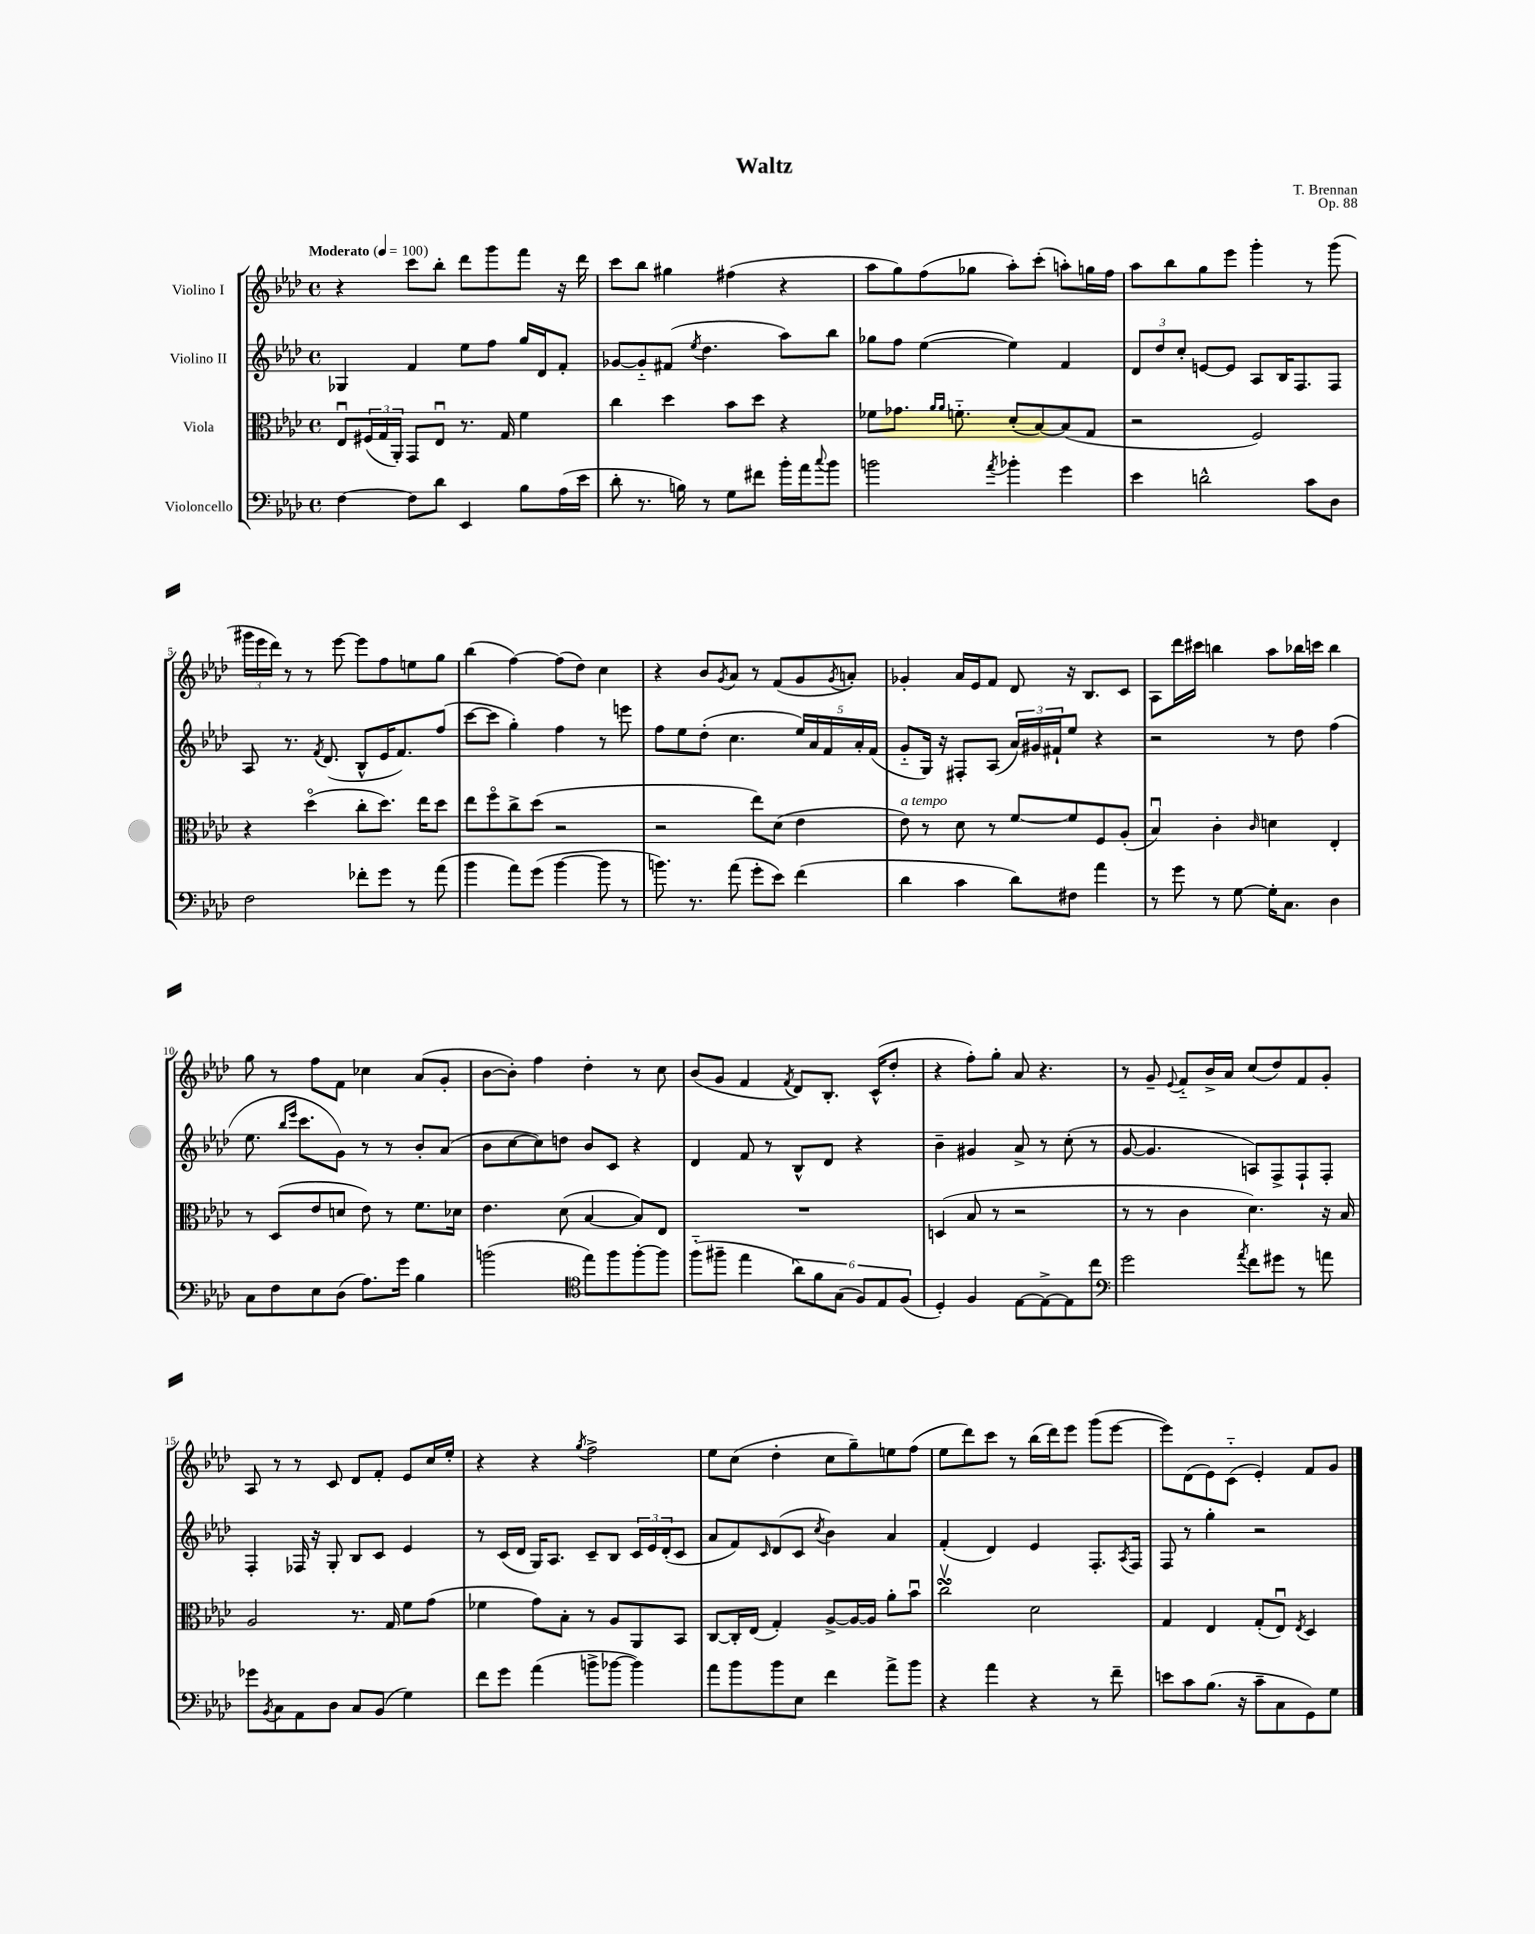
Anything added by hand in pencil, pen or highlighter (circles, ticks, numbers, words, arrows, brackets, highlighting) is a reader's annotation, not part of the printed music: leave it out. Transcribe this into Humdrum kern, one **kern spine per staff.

**kern	**kern	**kern	**kern
*part4	*part3	*part2	*part1
*staff4	*staff3	*staff2	*staff1
*I"Violoncello	*I"Viola	*I"Violino II	*I"Violino I
*clefF4	*clefC3	*clefG2	*clefG2
*k[b-e-a-d-]	*k[b-e-a-d-]	*k[b-e-a-d-]	*k[b-e-a-d-]
*M4/4	*M4/4	*M4/4	*M4/4
*met(c)	*met(c)	*met(c)	*met(c)
*MM100	*MM100	*MM100	*MM100
=1	=1	=1	=1
!	!	!	!LO:TX:a:B:t=Moderato
[4F\	8E-u/L	4G-X/	4r
.	(24F#X/L	.	.
.	24G/	.	.
.	24AA-'/JJ)	.	.
8F\L]	8GG/L	4f/	8ccc\L
8d-\J	8E-u/J	.	8bb-'\J
4EE-/	8.r	8ee-\L	8ddd-\L
.	.	8ff\J	8ggg\
.	16G/	.	.
8B-\L	4f\	16gg/LL	8fff\J
.	.	16d-/J	.
(16A-\L	.	8f'/J	16r
16e-\JJ	.	.	16ddd-\
=2	=2	=2	=2
8d-'\	4cc\	[8g-X/L	8ccc\L
8.r	.	8g-/]	8bb-\J
.	4dd-\	(8f#X/J	4gg#X\
16Bn\)	.	.	.
.	.	8qee-/	.
8r	.	4.dd-\	.
8G\L	8b-\L	.	(4ff#X\
8f#X\J	8dd-\J	.	.
16b-'\LL	4r	8aa-\L)	4r
16a-\J	.	.	.
8qqcc/	.	.	.
8b-\J	.	8bb-\J	.
=3	=3	=3	=3
2bn\	8f-X\L	8gg-X\L	8aa-\L
.	8.g-X\J	8ff\J	8gg\)
.	.	([4ee-\	(8ff\
.	16qqa-/LL	.	.
.	16qqa-/JJ	.	.
.	8.fn\	.	.
.	.	.	8gg-X\J
8qa-/	.	.	.
4b-X'\	(8d-'/L	4ee-\])	8aa-'\L)
.	[8B-/)	.	(8ccc'\J
4g\	(8B-/]	4f/	8aan'\L)
.	8G/J	.	16ggn\L
.	.	.	16ff\JJ
=4	=4	=4	=4
4e-\	2r	12d-/L	8aa-\L
.	.	12dd-/	.
.	.	.	8bb-\
.	.	12cc'/J	.
2dn^^\	.	[8en/L	8gg\
.	.	8e/J]	8eee-\J
.	2F/)	8A-/L	4ggg'\
.	.	16B-/K	.
.	.	8.F/	.
8c\L	.	.	8r
8D-\J	.	8F/J	(8ggg\
!!LO:LB:g=z
=5	=5	=5	=5
2F\	4r	8A-/	24ggg#X\LL
.	.	.	24eee-\
.	.	.	24ddd-\JJ)
.	.	8.r	8r
.	(4dd-\	.	8r
.	.	8qf/	.
.	.	(8.d-/	.
.	.	.	[8eee-\
8f-X'\L	8cc'\L	8B-^^/L	8eee-\L]
8g\J	8.dd-\J)	16e-/K	8ff\
.	.	8.f/)	.
8r	.	.	8een\
.	16ee-\KL	.	.
(8a-\	8dd-\J	(8ff/J	8gg\J
=6	=6	=6	=6
4b-\	8ee-\L	[8ccc\L	(4bb-\
.	8ff\	8ccc\J]	.
8a-\L)	8cc^\	4gg'\)	[4ff\)
(8g\J	(8dd-\J	.	.
[4b-\	2r	4ff\	(8ff\L]
.	.	.	8dd-\J)
8b-\]	.	8r	4cc\
8r	.	8eeen\	.
=7	=7	=7	=7
8.bn\)	2r	8ff\L	4r
.	.	8ee-\	.
8.r	.	.	.
.	.	(8dd-'\J	8b-/L
.	.	.	8qg/
(8a-\	.	4.cc\	8a-/J
8g'\L	8ee-\L)	.	8r
8e-\J)	(8d-\J	.	(8f/L
(4f\	4e-\	20ee-/LL)	8g/
.	.	20a-/	.
.	.	20f/	.
.	.	.	8qg/
.	.	.	8an'/J)
.	.	20a-'/	.
.	.	(20f/JJ	.
=8	=8	=8	=8
!	!LO:TX:a:i:t=a tempo	!	!
4d-\	8e-\)	8g/L	4g-X'/
.	8r	16G/Jk)	.
.	.	16r	.
4c\	8d-\	8F#X'/L	16a-/LL
.	.	.	16e-/J
.	8r	(8A-/J	8f/J
8d-\L)	[8f/L	24a-/LL)	8d-/
.	.	24g#X/	.
.	.	24f#X`/J	.
8F#X\J	8f/]	8ee-/J	16r
.	.	.	8.B-/L
4a-\	8F/	4r	.
.	(8A-'/J	.	8c/J
=9	=9	=9	=9
8r	4B-u/)	2r	8A-\L
8g\	.	.	16ddd-\L
.	.	.	16ccc#X\JJ
8r	4c'\	.	4bbn\
[8G\	.	.	.
.	16qqc/	.	.
16G'\KL]	4dn\	8r	8aa-\L
8.C\J	.	.	.
.	.	8dd-\	16bb-X\L
.	.	.	16cccn\JJ
4D-\	4E-'/	(4ff\	4bb-\
!!LO:LB:g=z
=10	=10	=10	=10
8C\L	8r	8.ee-\	8gg\
8F\	(8D-/L	.	8r
.	.	16qqbb-/LL	.
.	.	16qqeee-/JJ	.
.	.	8.ccc\L	.
8E-\	8e-/	.	8ff\L
(8D-\J	8dn/J	8g\J)	8f\J
8.A-\L)	8e-\)	8r	4cc-X\
.	8r	8r	.
16g\Jk	.	.	.
4B-\	8.f\L	8b-'/L	(8a-/L
.	.	(8a-/J	8g'/J
.	16d-X\Jk	.	.
=11	=11	=11	=11
(2bn\	4.e-\	8b-\L	[8b-\L
.	.	[8cc\	8b-'\J])
.	.	8cc\])	4ff\
.	(8d-\	8ddn\J	.
*clefC4	*	*	*
8ee-\L)	[4B-/	8b-/L	4dd-'\
8ff\	.	8c/J	.
[8ff'\	8B-/L])	4r	8r
8ff\J]	8E-/J	.	8cc\
=12	=12	=12	=12
(8ff\L	1r	4d-/	(8b-/L
8ff#X~\J	.	.	8g/J
4ee-\	.	8f/	4f/
.	.	8r	.
.	.	.	8qf/
12a-\L)	.	8B-^^/L	8d-/L)
12f\	.	.	.
.	.	8d-/J	8.B-'/J
(12G\J	.	.	.
12F/L)	.	4r	.
.	.	.	(16c^^/KL
12E-/	.	.	.
.	.	.	8dd-'/J
(12F/J	.	.	.
=13	=13	=13	=13
4D-'/)	(4Dn/	4b-~\	4r
4F/	8B-/	4g#X/	8ff'\L)
.	8r	.	8gg'\J
[8E-\L	2r	8a-^/	8a-/
8E-^\_	.	8r	4.r
8E-\]	.	(8cc'\	.
8cc\J	.	8r	.
=14	=14	=14	=14
*clefF4	*	*	*
2g\	8r	[8g/	8r
.	8r	4.g/]	8g~/
.	.	.	8qqe-/
.	4c\	.	8f/L
.	.	.	16b-^/L
.	.	.	16a-/JJ
8qa-/	.	.	.
8f\L	4.d-\)	8An/L)	(8cc/L
8g#X\J	.	8F^/	8dd-/)
8r	.	8F`/	8f/
8an\	16r	8F'/J	8g'/J
.	16B-/	.	.
!!LO:LB:g=z
=15	=15	=15	=15
8g-X\L	2A-/	4F'/	8A-/
8qBB-/	.	.	.
8C\	.	.	8r
8AA-\	.	16F-X/	8r
.	.	16r	.
8D-\J	.	8G'/	8c/
8C/L	8.r	8B-/L	8d-/L
(8BB-/J	.	8c/J	8f'/J
.	16G/	.	.
4G\)	8f\L	4e-/	8e-/L
.	(8g\J	.	16cc/L
.	.	.	16ee-'/JJ
=16	=16	=16	=16
8f\L	4f-X\	8r	4r
8g\J	.	(16c/LL	.
.	.	16d-/JJ	.
(4a-\	8g\L)	16G/KL)	4r
.	.	8.A-/J	.
.	8B-'\J	.	.
.	.	.	8qgg/
8bn^\L	8r	8c~/L	2ff^\
[8b-X\J	8A-/L	8B-/J	.
4b-\])	8AA-/	24c/LL	.
.	.	24e-/	.
.	.	(24d-'/J	.
.	8BB-/J	8c/J	.
=17	=17	=17	=17
8a-\L	[8C/L	8a-/L	8ee-\L
8b-\	16C'/L]	8f/)	(8cc\J
.	(16E-/JJ	.	.
.	.	16qqc/	.
8b-\	4G'/)	(8d-/	4dd-'\
8E-\J	.	8c/J	.
.	.	8qcc/	.
4f\	[8A-^/L	4b-\)	8cc\L
.	16A-/L_	.	8gg~\)
.	16A-/JJ]	.	.
8a-^\L	8a-'\L	4a-/	8een\
8b-\J	8b-u\J	.	(8ff\J
=18	=18	=18	=18
4r	2ccsSsSv\	(4f'/	8ee-\L
.	.	.	8ddd-\)
4a-\	.	4d-/)	8ccc\J
.	.	.	8r
4r	2d-\	4e-/	(16bb-\LL
.	.	.	16ddd-\J)
.	.	.	8eee-\J
8r	.	8.F'/L	(8ggg\L
8f~\	.	.	[8eee-\J
.	.	8qA-/	.
.	.	16F/Jk	.
=19	=19	=19	=19
8en\L	4G/	8F/	8eee-\L])
8c\	.	8r	(8d-\
(8.B-\J	4E-/	4gg'\	8e-\)
.	.	.	(8c\J
16r	.	.	.
8c~\L	(8G'/L	2r	4e-'/)
8C\	8E-u/J)	.	.
.	8qE-/	.	.
8GG\)	4D-/	.	8f/L
8G\J	.	.	8g/J
==	==	==	==
*-	*-	*-	*-
